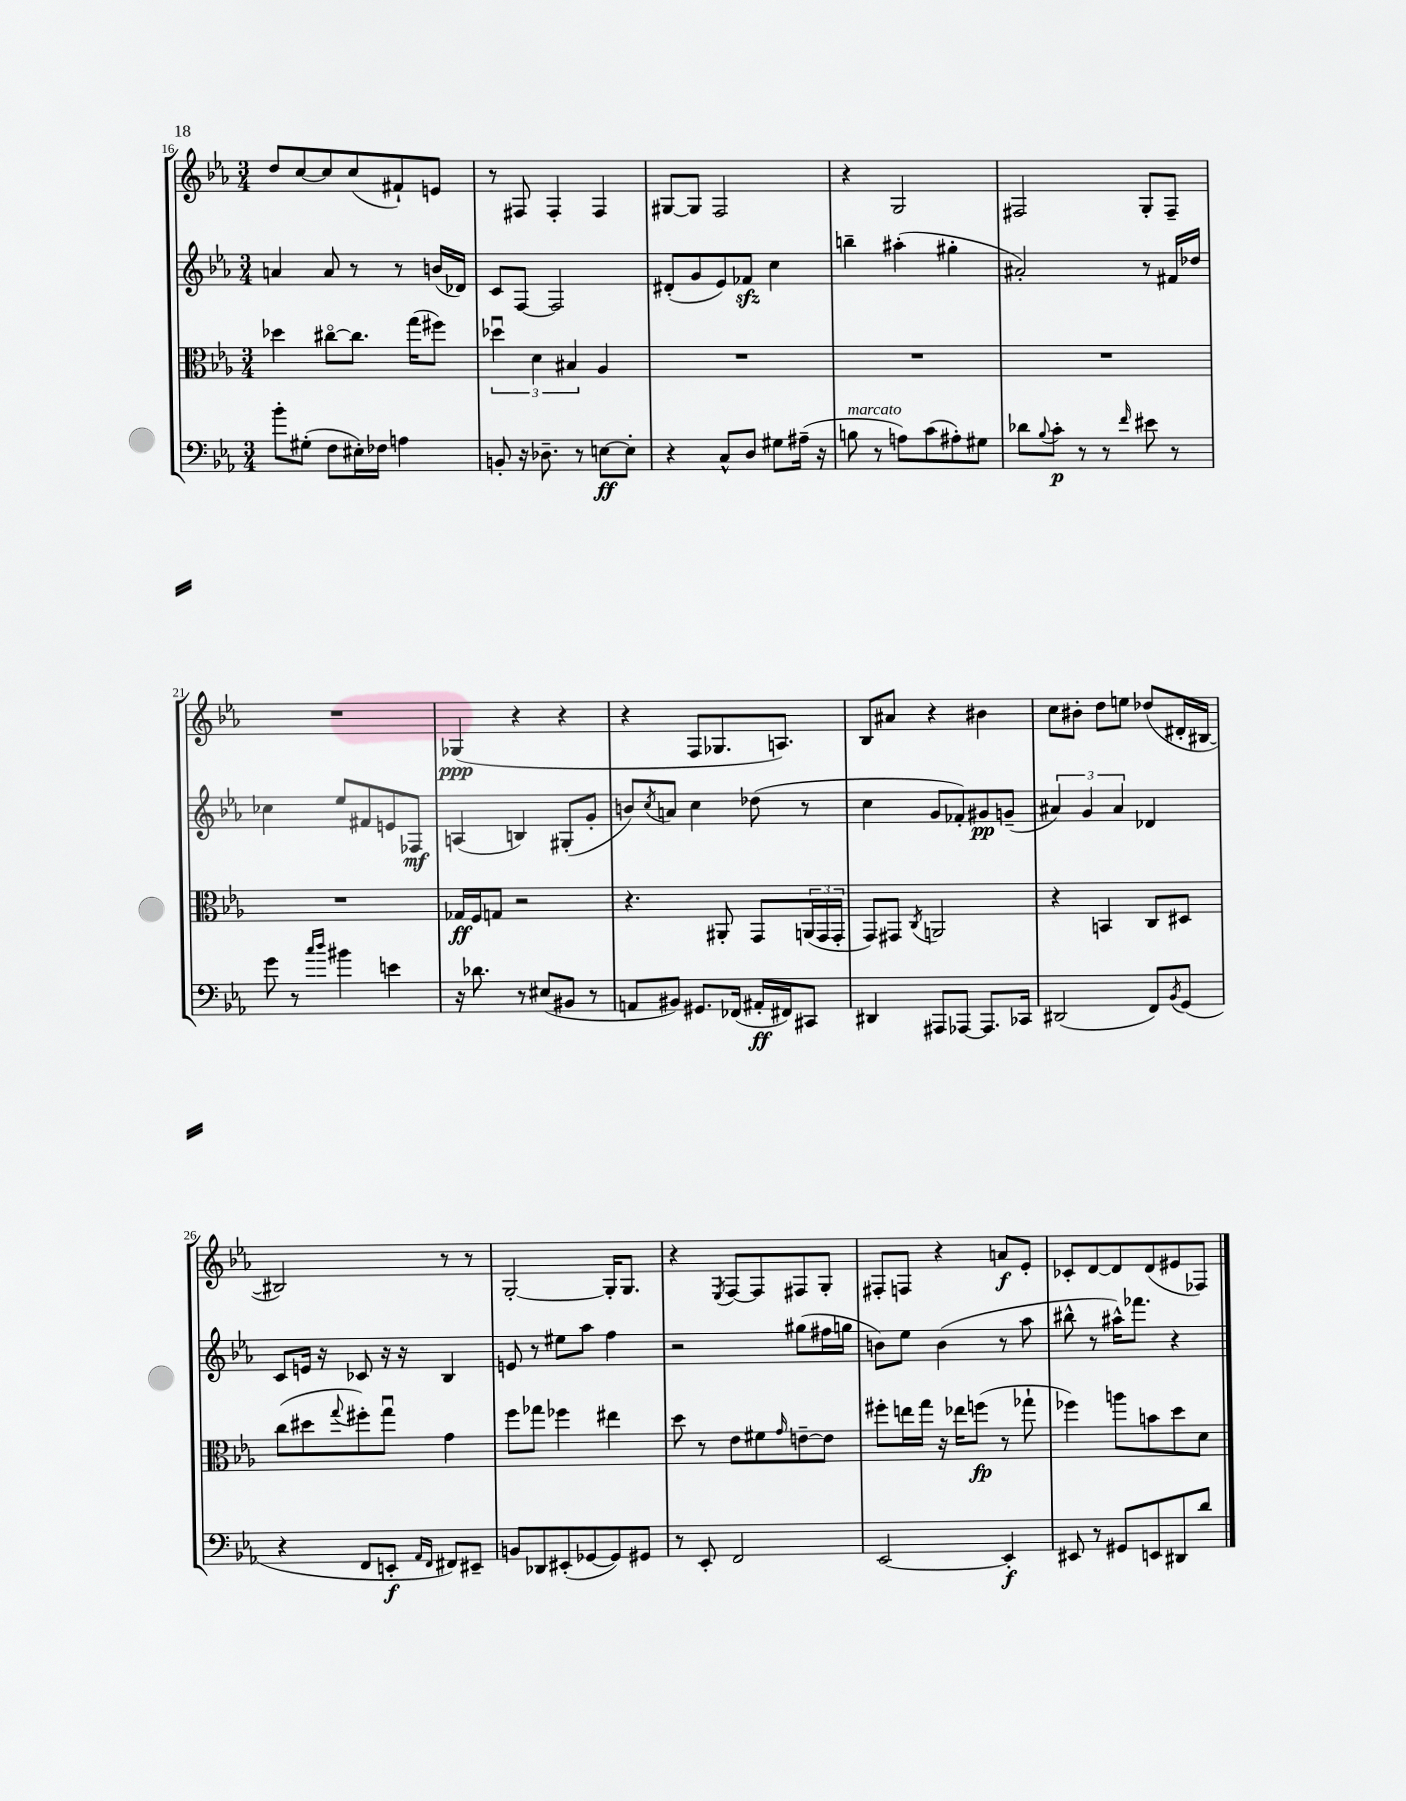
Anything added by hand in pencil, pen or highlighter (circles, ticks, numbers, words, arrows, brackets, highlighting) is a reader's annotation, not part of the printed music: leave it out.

**kern	**dynam	**kern	**dynam	**kern	**dynam	**kern	**dynam
*part4	*part4	*part3	*part3	*part2	*part2	*part1	*part1
*staff4	*staff4	*staff3	*staff3	*staff2	*staff2	*staff1	*staff1
*clefF4	*	*clefC3	*	*clefG2	*	*clefG2	*
*k[b-e-a-]	*	*k[b-e-a-]	*	*k[b-e-a-]	*	*k[b-e-a-]	*
*M3/4	*	*M3/4	*	*M3/4	*	*M3/4	*
=16	=16	=16	=16	=16	=16	=16	=16
8b-'\L	.	4dd-X\	.	4an/	.	8dd/L	.
(8G#X'\J	.	.	.	.	.	[8cc/	.
8F\L	.	[8cc#X\L	.	8a/	.	8cc/]	.
16E#X'\L)	.	8.cc#\J]	.	8r	.	(8cc/	.
16F-X\JJ	.	.	.	.	.	.	.
4An\	.	.	.	8r	.	8f#X`/)	.
.	.	(16gg\KL	.	.	.	.	.
.	.	8ff#X\J)	.	(16bn/LL	.	8en/J	.
.	.	.	.	16d-X/JJ)	.	.	.
=17	=17	=17	=17	=17	=17	=17	=17
8BBn'/	.	6dd-Xu\	.	8c/L	.	8r	.
16r	.	.	.	[8F/J	.	8F#X/	.
.	.	6d\	.	.	.	.	.
8.D-X~\	.	.	.	.	.	.	.
.	.	.	.	2F/]	.	4F#'/	.
.	.	6B#X/	.	.	.	.	.
8r	.	.	.	.	.	.	.
[8En\L	ff	4A-/	.	.	.	4F#/	.
8E'\J]	.	.	.	.	.	.	.
=18	=18	=18	=18	=18	=18	=18	=18
4r	.	2.r	.	(8d#X'/L	.	[8G#X/L	.
.	.	.	.	8g/	.	8G#/J]	.
8C^^/L	.	.	.	8e-/)	.	2F/	.
8D/J	.	.	.	8f-Xzz/J	.	.	.
8G#X\L	.	.	.	4cc\	.	.	.
(16A#X~\Jk	.	.	.	.	.	.	.
16r	.	.	.	.	.	.	.
=19	=19	=19	=19	=19	=19	=19	=19
!LO:TX:a:i:t=marcato	!	!	!	!	!	!	!
8Bn\	.	2.r	.	4bbn~\	.	4r	.
8r	.	.	.	.	.	.	.
8An\L)	.	.	.	(4aa#X'\	.	2G/	.
(8c\	.	.	.	.	.	.	.
8A#X'\)	.	.	.	4gg#X'\	.	.	.
8G#X\J	.	.	.	.	.	.	.
=20	=20	=20	=20	=20	=20	=20	=20
8d-X\L	.	2.r	.	2a#X'/)	.	2F#X/	.
8qqB-/	.	.	.	.	.	.	.
8c'\J	p	.	.	.	.	.	.
8r	.	.	.	.	.	.	.
8r	.	.	.	.	.	.	.
16qqf/	.	.	.	.	.	.	.
8e#X\	.	.	.	8r	.	8G'/L	.
8r	.	.	.	16f#X/LL	.	8F#~/J	.
.	.	.	.	16dd-X/JJ	.	.	.
!!LO:LB:g=z
=21	=21	=21	=21	=21	=21	=21	=21
8g\	.	2.r	.	4cc-X\	.	2.r	.
8r	.	.	.	.	.	.	.
16qqcc/LL	.	.	.	.	.	.	.
16qqdd/JJ	.	.	.	.	.	.	.
4b#X\	.	.	.	8ee-/L	.	.	.
.	.	.	.	8f#X/	.	.	.
4en\	.	.	.	8en/	.	.	.
.	.	.	.	8F-X/J	mf	.	.
=22	=22	=22	=22	=22	=22	=22	=22
16r	.	16G-X/LL	ff	(4An/	.	(4G-X/	ppp
8.d-X\	.	16F/J	.	.	.	.	.
.	.	8Gn/J	.	.	.	.	.
8r	.	2r	.	4Bn/)	.	4r	.
(8E#X/L	.	.	.	.	.	.	.
8BB#X/J	.	.	.	(8G#X'/L	.	4r	.
8r	.	.	.	8g'/J	.	.	.
=23	=23	=23	=23	=23	=23	=23	=23
8AAn/L	.	4.r	.	8bn/L)	.	4r	.
.	.	.	.	8qcc/	.	.	.
8BB#X/J)	.	.	.	8an/J	.	.	.
8.GG#X/L	.	.	.	4cc\	.	8F/L	.
.	.	8AA#X'/	.	.	.	8.G-X/	.
(16FF-X/Jk	.	.	.	.	.	.	.
16AA#X'/LL	ff	8GG/L	.	(8dd-X\	.	.	.
16FF#X/J)	.	.	.	.	.	8.An/J)	.
8CC#X/J	.	(24AAn/L	.	8r	.	.	.
.	.	24GG/	.	.	.	.	.
.	.	24GG'/JJ	.	.	.	.	.
=24	=24	=24	=24	=24	=24	=24	=24
4DD#X/	.	8GG/L)	.	4cc\	.	8B-/L	.
.	.	8GG#X/J	.	.	.	8a#X/J	.
.	.	8qC/	.	.	.	.	.
8AAA#X/L	.	2AAn/	.	8g/L	.	4r	.
[8AAA-X/J	.	.	.	8f-X'/)	.	.	.
8.AAA-/L]	.	.	.	8g#X/	pp	4b#X\	.
.	.	.	.	(8gn~/J	.	.	.
16CC-X/Jk	.	.	.	.	.	.	.
=25	=25	=25	=25	=25	=25	=25	=25
(2DD#X/	.	4r	.	6a#X/)	.	8cc\L	.
.	.	.	.	.	.	8b#X'\J	.
.	.	.	.	6g/	.	.	.
.	.	4BBn/	.	.	.	8dd\L	.
.	.	.	.	6a#/	.	.	.
.	.	.	.	.	.	8een\J	.
8FF/L)	.	8C/L	.	4d-X/	.	(8dd-X/L	.
8qBB-/	.	.	.	.	.	.	.
(8GG/J	.	8D#X/J	.	.	.	16d#X'/L	.
.	.	.	.	.	.	[16B#X/JJ	.
!!LO:LB:g=z
=26	=26	=26	=26	=26	=26	=26	=26
4r	.	(8cc\L	.	8c/L	.	2B#X/])	.
.	.	8dd#X\	.	16en/Jk	.	.	.
.	.	.	.	16r	.	.	.
.	.	8qqgg/	.	.	.	.	.
8FF/L	.	8ff#X'\)	.	8c-X/	.	.	.
8EEn'/J	f	8ggu\J	.	16r	.	.	.
.	.	.	.	16r	.	.	.
16qqAA-/LL	.	.	.	.	.	.	.
16qqFF/JJ	.	.	.	.	.	.	.
8FF#X/L)	.	4g\	.	4B-/	.	8r	.
8EE#X~/J	.	.	.	.	.	8r	.
=27	=27	=27	=27	=27	=27	=27	=27
8BBn/L	.	8ff\L	.	8en/	.	[2G'/	.
8DD-X/	.	8gg-X\J	.	8r	.	.	.
(8EE#X'/	.	4ff-X\	.	8ee#X\L	.	.	.
[8GG-X/	.	.	.	8aa-\J	.	.	.
8GG-/])	.	4ee#X\	.	4ff\	.	16G'/KL]	.
.	.	.	.	.	.	8.G/J	.
8GG#X/J	.	.	.	.	.	.	.
=28	=28	=28	=28	=28	=28	=28	=28
8r	.	8dd\	.	2r	.	4r	.
8EE-'/	.	8r	.	.	.	.	.
.	.	.	.	.	.	8qE-/	.
2FF/	.	8e-\L	.	.	.	[8F/L	.
.	.	8f#X\	.	.	.	8F/]	.
.	.	16qqg/	.	.	.	.	.
.	.	[8en~\	.	(8gg#X\L	.	8F#X/	.
.	.	8e\J]	.	16ff#X\L	.	8G'/J	.
.	.	.	.	16ggn\JJ	.	.	.
=29	=29	=29	=29	=29	=29	=29	=29
[2EE-/	.	8ff#X'\L	.	8bn\L)	.	8F#X'/L	.
.	.	16een\L	.	8ee-\J	.	8Fn/J	.
.	.	16gg\JJ	.	.	.	.	.
.	.	16r	.	(4b\	.	4r	.
.	.	16ee-X\KL	.	.	.	.	.
.	.	(8ffn\J	fp	.	.	.	.
4EE-'/]	f	8r	.	8r	.	8an/L	f
.	.	8gg-X`\	.	8aa-\	.	8e-'/J	.
=30	=30	=30	=30	=30	=30	=30	=30
8EE#X/	.	4ff-X\)	.	8bb#X^^\	.	8c-X'/L	.
8r	.	.	.	8r	.	[8d/	.
8GG#X/L	.	8aan\L	.	16aa#X^^\KL)	.	8d/]	.
.	.	.	.	8.fff-X\J	.	.	.
8EEn/	.	8bn\	.	.	.	(8d/	.
8DD#X/	.	8dd\	.	4r	.	8e#X/	.
8d/J	.	8d\J	.	.	.	8F-X/J)	.
==	==	==	==	==	==	==	==
*-	*-	*-	*-	*-	*-	*-	*-
